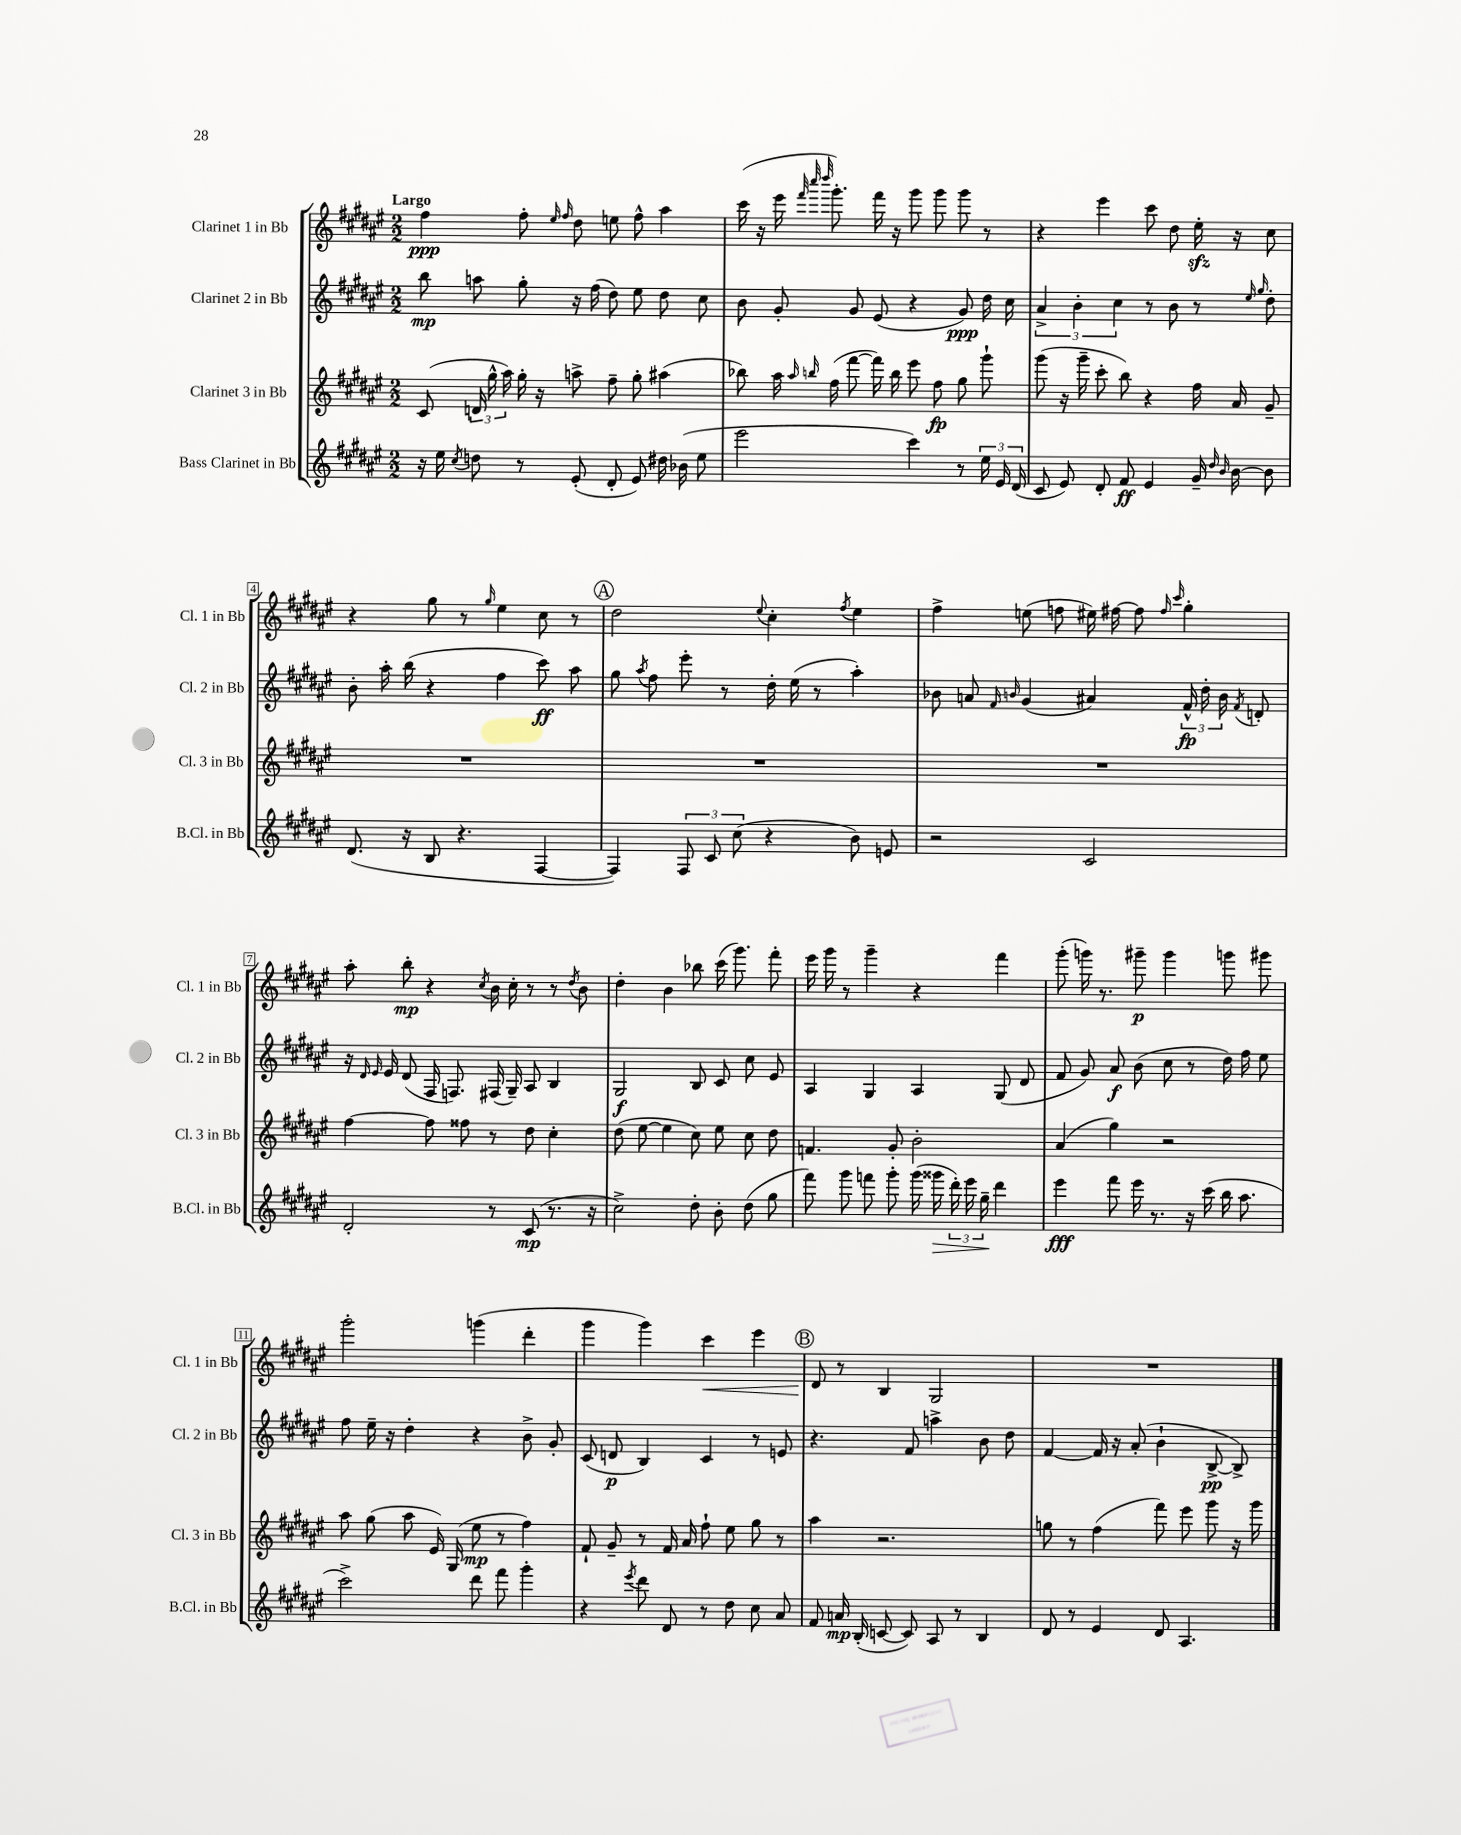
<<
\new StaffGroup <<
\new Staff = "s0" \with { instrumentName = "Clarinet 1 in Bb" shortInstrumentName = "Cl. 1 in Bb" } {
    \clef treble \key fis \major \numericTimeSignature \time 2/2 \tempo "Largo"
    \autoBeamOff fis''4\ppp fis''8-. \grace { eis''16 fis''16 } dis''8 e''8 fis''8-^ ais''4 |
    cis'''16( r16 eis'''16 \grace { fis'''32 cis''''32 dis''''32 } gis'''8.-.) fis'''16 r16 gis'''8 gis'''8 gis'''8 r8 |
    r4 eis'''4 cis'''8 dis''8 eis''16-.\sfz r16 cis''8 |
    r4 gis''8 r8 \grace { gis''16 } eis''4 cis''8 r8 |
    \mark \markup { \circle "A" } dis''2 \appoggiatura { eis''8 } cis''4-. \acciaccatura { fis''8 } eis''4 |
    fis''4-> e''8( f''8 eis''16) fis''16~ fis''8 \grace { fis''16 cis'''16 } gis''4-. |
    ais''8-. b''8-.\mp r4 \acciaccatura { cis''8 } b'16 cis''16-. r8 r8 \acciaccatura { dis''8 } b'8 |
    dis''4-. b'4 bes''8 cis'''16( gis'''8.) fis'''8-. |
    eis'''16 gis'''16 r8 gis'''4-- r4 fis'''4 |
    gis'''8-.( g'''16) r8. gis'''8--\p gis'''4 g'''8 gis'''8 |
    gis'''2-. g'''4( dis'''4-. |
    gis'''4 gis'''4) cis'''4\< eis'''4 |
    \mark \markup { \circle "B" } dis'8\! r8 b4 gis2 |
    R1 \bar "|." |
}
\new Staff = "s1" \with { instrumentName = "Clarinet 2 in Bb" shortInstrumentName = "Cl. 2 in Bb" } {
    \clef treble \key fis \major \numericTimeSignature \time 2/2
    \autoBeamOff b''8\mp a''8 gis''8-. r16 fis''16( dis''8) eis''8 dis''8 cis''8 |
    b'8 gis'8-. gis'8 eis'8( r4 gis'8\ppp) dis''16 cis''16 |
    \tuplet 3/2 { ais'4-> b'4-. cis''4 } r8 b'8 r8 \grace { eis''16 gis''16 } dis''8-. |
    b'8-. ais''16-. b''16( r4 fis''4 cis'''8\ff) ais''8 |
    \mark \markup { \circle "A" } gis''8 \acciaccatura { ais''8 } fis''8 eis'''8-. r8 dis''16-. eis''16( r8 ais''4-.) |
    bes'8 a'8 \grace { fis'16 b'16 } gis'4( ais'4) \tuplet 3/2 { fis'16-^\fp dis''16-. b'16 } \acciaccatura { fis'8 } d'8-. |
    r16 \grace { dis'16 eis'16 } eis'16 dis'8( fis16 f8.) fis16( gis16--) ais8 b4 |
    gis2\f b8 cis'8 cis''8 eis'8 |
    ais4 gis4 ais4 gis8( dis'8 |
    fis'8 gis'8) ais'8\f b'8( cis''8 r8 dis''16) fis''16 eis''8 |
    fis''8 eis''16-- r16 dis''4-. r4 b'8-> gis'8-. |
    cis'8( d'8\p b4) cis'4 r8 e'8 |
    \mark \markup { \circle "B" } r4. fis'8 a''4-> b'8 dis''8 |
    fis'4~ fis'16 r16 ais'8-.( b'4-! b8~->\pp b8->) \bar "|." |
}
\new Staff = "s2" \with { instrumentName = "Clarinet 3 in Bb" shortInstrumentName = "Cl. 3 in Bb" } {
    \clef treble \key fis \major \numericTimeSignature \time 2/2
    \autoBeamOff cis'8( \tuplet 3/2 { d'16 gis''16-^ ais''16) } gis''16-. r16 a''8-> fis''8-- gis''8-. ais''4( |
    bes''8) ais''16 \grace { ais''16 b''16 } fis''16( fis'''8~ fis'''16) b''16 eis'''8 fis''8\fp gis''8 gis'''8-! |
    gis'''8( r16 gis'''16-- cis'''8-. b''8) r4 fis''16 ais'16 gis'8-- |
    R1 |
    \mark \markup { \circle "A" } R1 |
    R1 |
    fis''4~ fis''8 fisis''8 r8 dis''8 cis''4-. |
    dis''8( eis''8~ eis''4 cis''8) eis''8 cis''8 dis''8 |
    f'4. gis'8-. b'2-. |
    ais'4( gis''4) r2 |
    ais''8 gis''8( ais''8 eis'16) gis16( eis''8\mp r8 fis''4) |
    fis'8-! gis'8-- r8 fis'16 ais'16 fis''8-! eis''8 gis''8 r8 |
    \mark \markup { \circle "B" } ais''4 r2. |
    g''8 r8 fis''4( fis'''8) eis'''8 gis'''8 r16 gis'''16 \bar "|." |
}
\new Staff = "s3" \with { instrumentName = "Bass Clarinet in Bb" shortInstrumentName = "B.Cl. in Bb" } {
    \clef treble \key fis \major \numericTimeSignature \time 2/2
    \autoBeamOff r16 eis''16 \acciaccatura { cis''8 } d''8 r8 eis'8-.( dis'8-. eis'8) dis''16 bes'16( eis''8 |
    eis'''2 cis'''4) r8 \tuplet 3/2 { eis''16 eis'16 dis'16( } |
    cis'8 eis'8) dis'8-. fis'8\ff eis'4 gis'16-- \grace { dis''16 b'16 } b'16~ b'8 |
    dis'8.( r16 b8 r4. fis4~ |
    \mark \markup { \circle "A" } fis4) \tuplet 3/2 { fis8 cis'8 cis''8( } r4 b'8) e'8 |
    r2 cis'2 |
    dis'2-. r8 cis'8\mp( r8. r16 |
    cis''2->) dis''8-. b'8-. dis''8( gis''8 |
    fis'''8) gis'''8 f'''8 gis'''8-. gis'''16( gisis'''16\> \tuplet 3/2 { dis'''16-.) eis'''16 gis''16--\! } dis'''4 |
    eis'''4\fff fis'''8 eis'''16 r8. r16 cis'''16( b''16 ais''8. |
    cis'''2->) dis'''8 fis'''8 gis'''4-. |
    r4 \acciaccatura { eis'''8 } dis'''8 dis'8 r8 dis''8 cis''8 ais'8 |
    \mark \markup { \circle "B" } fis'8 a'16\mp b16-.( c'8~ c'8) ais8 r8 b4 |
    dis'8 r8 eis'4 dis'8 ais4. \bar "|." |
}
>>
>>
\layout { \context { \Score \override BarNumber.stencil = #(make-stencil-boxer 0.1 0.3 ly:text-interface::print) } }
